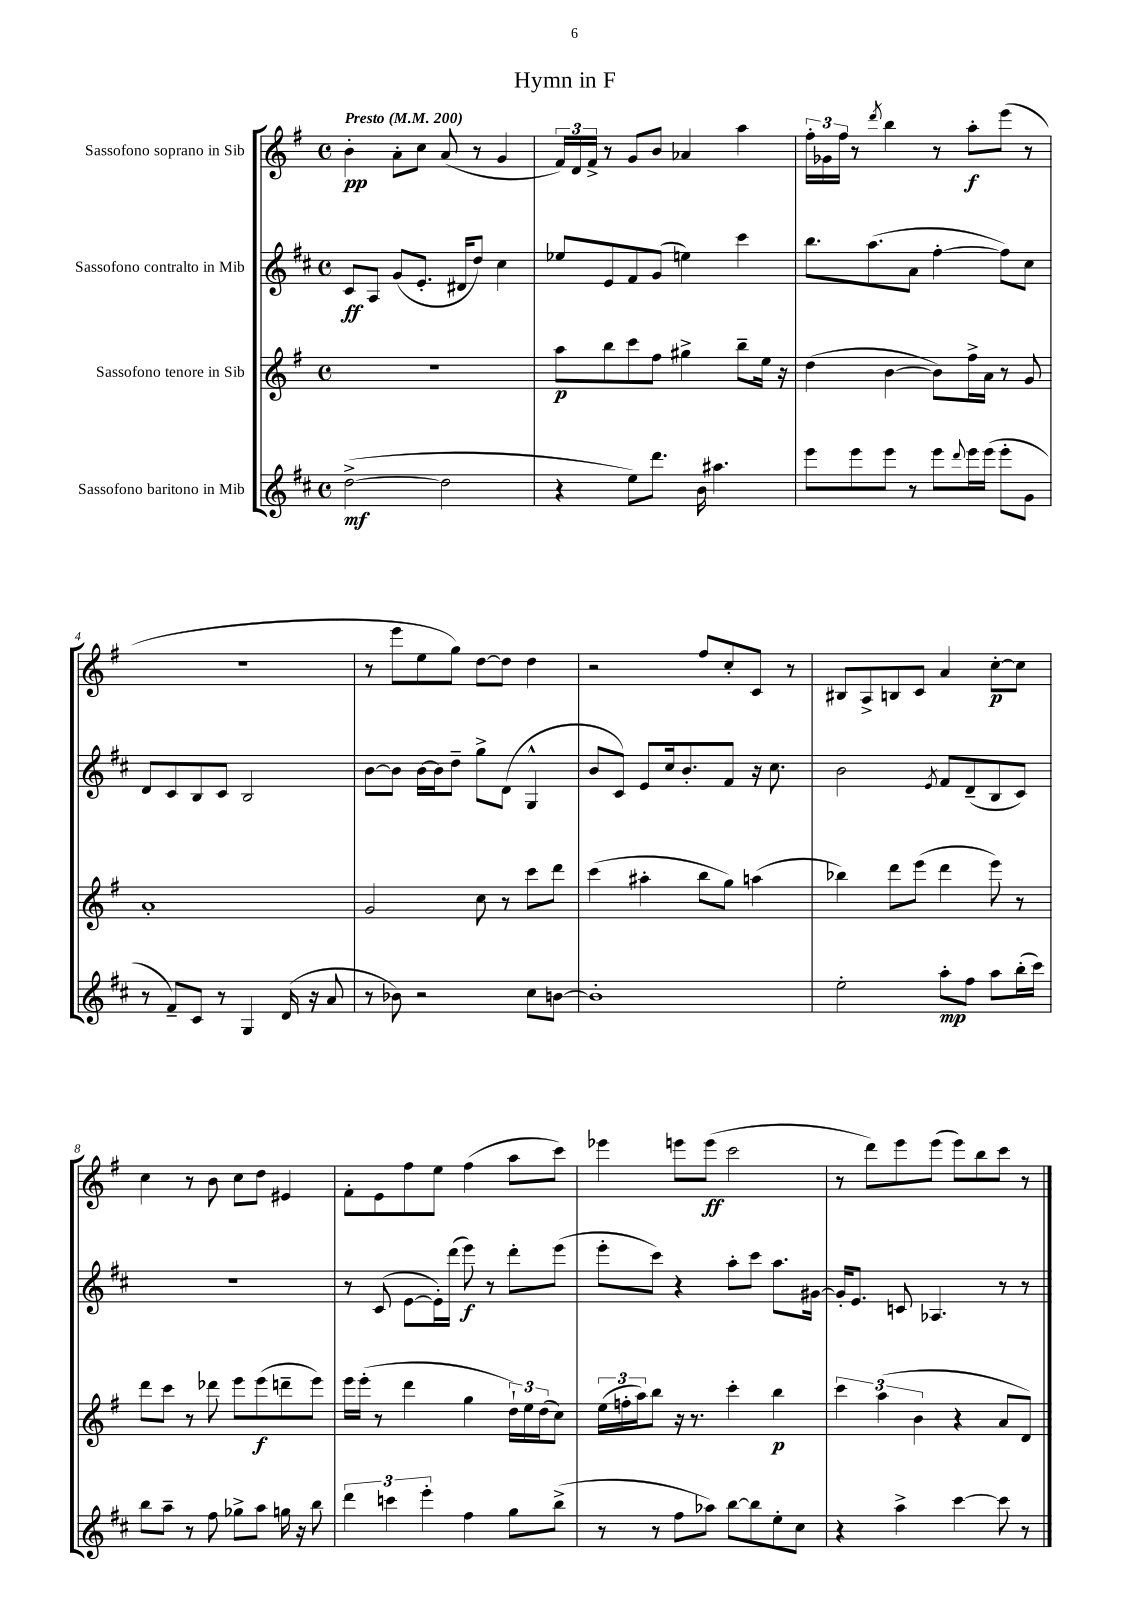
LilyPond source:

\header { title = "Hymn in F" }
<<
\new StaffGroup <<
\new Staff = "s0" \with { instrumentName = "Sassofono soprano in Sib" } {
    \clef treble \key g \major \defaultTimeSignature \time 4/4 \tempo "Presto" 4 = 200
    b'4-.\pp a'8-. c''8 a'8( r8 g'4 |
    \tuplet 3/2 { fis'16) d'16 fis'16-> } r8 g'8 b'8 aes'4 a''4 |
    \tuplet 3/2 { fis''16-. ges'16 fis''16 } r8 \acciaccatura { d'''8 } b''4 r8 a''8-.\f e'''8( r8 |
    r1 |
    r8 e'''8 e''8 g''8) d''8~ d''8 d''4 |
    r2 fis''8 c''8-. c'8 r8 |
    bis8 a8-> b8 c'8 a'4 c''8~-.\p c''8 |
    c''4 r8 b'8 c''8 d''8 eis'4 |
    fis'8-. e'8 fis''8 e''8 fis''4( a''8 c'''8) |
    ees'''4 e'''8 e'''8\ff( c'''2 |
    r8 d'''8) e'''8 e'''8( e'''8) b''8 c'''8 r8 \bar "|." |
}
\new Staff = "s1" \with { instrumentName = "Sassofono contralto in Mib" } {
    \clef treble \key d \major \defaultTimeSignature \time 4/4
    cis'8\ff a8 g'8( e'8.-. dis'16 d''8) cis''4 |
    ees''8 e'8 fis'8 g'8( e''4) cis'''4 |
    b''8. a''8.( a'8 fis''4~-. fis''8) cis''8 |
    d'8 cis'8 b8 cis'8 b2 |
    b'8~ b'8 b'16~ b'16 d''8-- g''8-> d'8( g4-^ |
    b'8 cis'8) e'8 cis''16 b'8.-. fis'8 r16 cis''8. |
    b'2 \acciaccatura { e'8 } fis'8 d'8--( b8 cis'8) |
    R1 |
    r8 cis'8( e'8~ e'16-.) d'''16( e'''8\f) r8 d'''8-. e'''8( |
    e'''8-. cis'''8) r4 a''8-. cis'''8 a''8. gis'16~ |
    gis'16-. e'8. c'8 aes4. r8 r8 \bar "|." |
}
\new Staff = "s2" \with { instrumentName = "Sassofono tenore in Sib" } {
    \clef treble \key g \major \defaultTimeSignature \time 4/4
    R1 |
    a''8\p b''8 c'''8 fis''8 gis''4-> b''8-- e''16 r16 |
    d''4( b'4~ b'8) fis''16-> a'16 r8 g'8 |
    a'1-. |
    g'2 c''8 r8 c'''8 d'''8 |
    c'''4( ais''4-. b''8 g''8) a''4( |
    bes''4) d'''8 e'''8( d'''4 e'''8) r8 |
    d'''8 c'''8 r8 des'''8 e'''8 e'''8\f( d'''8-- e'''8) |
    e'''16 e'''16-.( r8 d'''4 g''4 \tuplet 3/2 { d''16-!) e''16 d''16( } c''8) |
    \tuplet 3/2 { e''16( f''16-. a''16) } b''8 r16 r8. c'''4-. b''4\p |
    \tuplet 3/2 { c'''4 a''4( b'4 } r4 a'8 d'8) \bar "|." |
}
\new Staff = "s3" \with { instrumentName = "Sassofono baritono in Mib" } {
    \clef treble \key d \major \defaultTimeSignature \time 4/4
    d''2~->\mf( d''2 |
    r4 e''8) d'''8. b'16 ais''4. |
    e'''8 e'''8 e'''8 r8 e'''8 \appoggiatura { d'''8 } e'''16 e'''16( e'''8-. g'8 |
    r8 fis'8--) cis'8 r8 g4 d'16( r16 a'8 |
    r8 bes'8) r2 cis''8 b'8~ |
    b'1-. |
    e''2-. a''8-.\mp fis''8 a''8 b''16-.( cis'''16) |
    b''8 a''8-- r8 fis''8 ges''8-> a''8 g''16 r16 b''8 |
    \tuplet 3/2 { d'''4 c'''4 e'''4-. } fis''4 g''8 b''8->( |
    r8 r8 fis''8 aes''8) b''8~ b''8 e''8-. cis''8 |
    r4 a''4-> cis'''4~ cis'''8 r8 \bar "|." |
}
>>
>>
